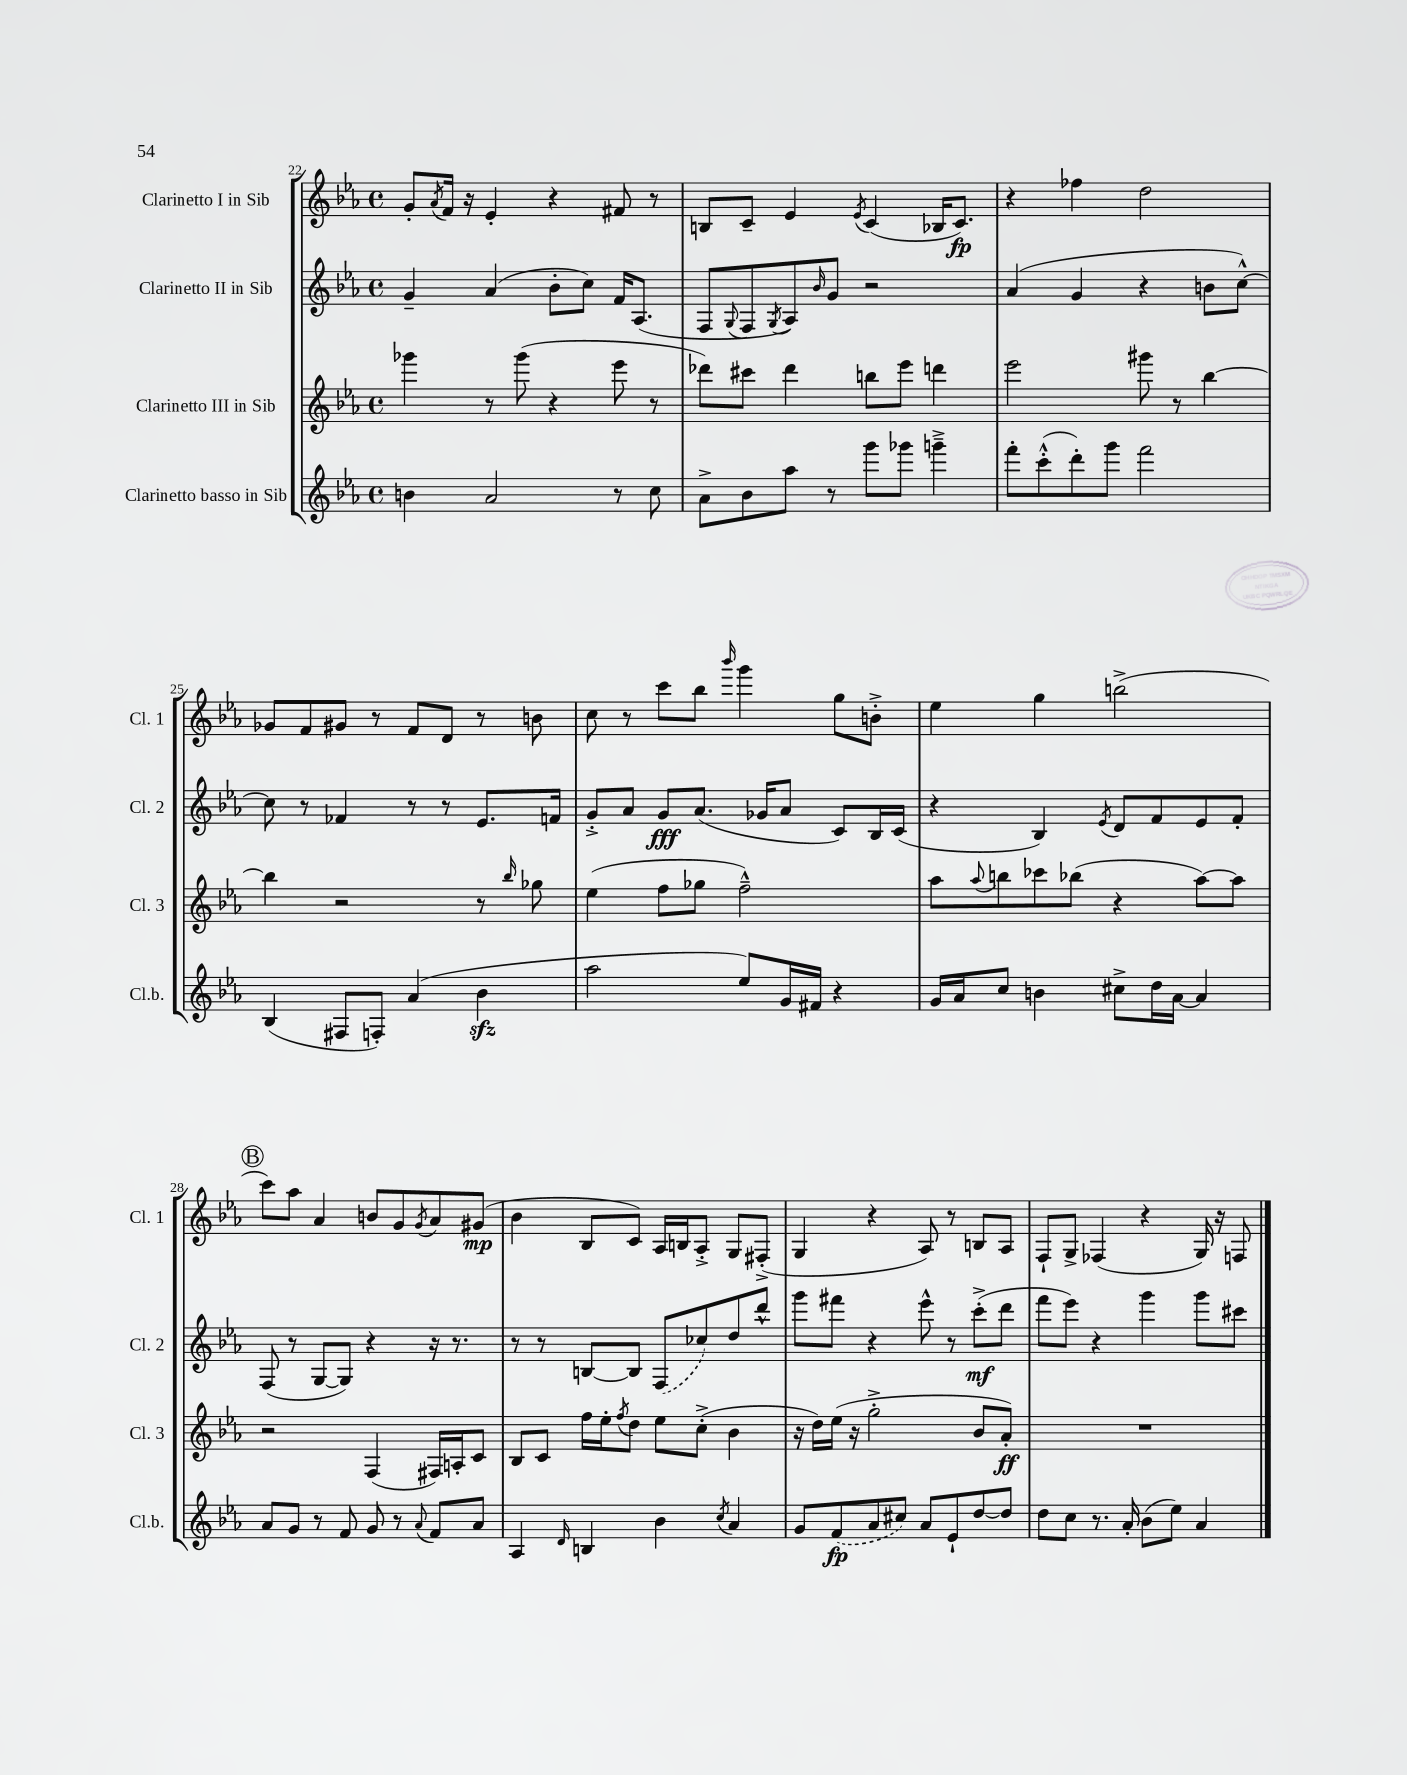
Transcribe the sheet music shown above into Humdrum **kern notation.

**kern	**kern	**kern	**kern
*staff4	*staff3	*staff2	*staff1
*clefG2	*clefG2	*clefG2	*clefG2
*k[b-e-a-]	*k[b-e-a-]	*k[b-e-a-]	*k[b-e-a-]
*M4/4	*M4/4	*M4/4	*M4/4
*met(c)	*met(c)	*met(c)	*met(c)
4b	4ggg-	4g~	8g'
.	.	.	8qa-
.	.	.	16f
.	.	.	16r
2a-	8r	(4a-	4e-'
.	(8ggg-	.	.
.	4r	8b-'	4r
.	.	8cc)	.
8r	8eee-	16f	8f#
.	.	(8.A-	.
8cc	8r	.	8r
=	=	=	=
8a-^	8ddd-)	8F	8B
.	.	8qqG	.
8b-	8ccc#	8F	8c~
.	.	8qG	.
8aa-	4ddd-	8A-)	4e-
.	.	16qqb-	.
8r	.	8g	.
.	.	.	8qe-
8ggg	8bb	2r	(4c
8ggg-	8eee-	.	.
4ggg~^	4ddd	.	16B-
.	.	.	8.c)
=	=	=	=
8fff'	2eee-	(4a-	4r
(8ccc'^^	.	.	.
8ddd')	.	4g	4ff-
8ggg	.	.	.
2fff	8ggg#	4r	2dd
.	8r	.	.
.	[4bb-	8b	.
.	.	[8cc^^)	.
=	=	=	=
(4B-	4bb-]	8cc]	8g-
.	.	8r	8f
8F#	2r	4f-	8g#
8F')	.	.	8r
(4a-	.	8r	8f
.	.	8r	8d
4b-	8r	8.e-	8r
.	16qqbb-	.	.
.	8gg-	.	8b
.	.	16f	.
=	=	=	=
2aa-	(4ee-	8g'^	8cc
.	.	8a-	8r
.	8ff	8g	8ccc
.	8gg-	(8.a-	8bb-
.	.	.	16qqbbb-
8ee-)	2ff~^^)	.	4ggg
.	.	16g-	.
16g	.	8a-	.
16f#	.	.	.
4r	.	8c)	8gg
.	.	16B-	8b'^
.	.	(16c	.
=	=	=	=
16g	8aa-	4r	4ee-
16a-	.	.	.
.	8qqaa-	.	.
8cc	8bb	.	.
4b	8ccc-	4B-)	4gg
.	(8bb-	.	.
.	.	8qe-	.
8cc#^	4r	8d	(2bb^
16dd	.	8f	.
[16a-	.	.	.
4a-]	[8aa-)	8e-	.
.	8aa-]	8f'	.
=	=	=	=
8a-	2r	(8F	8ccc)
8g	.	8r	8aa-
8r	.	[8G	4a-
8f	.	8G])	.
8g	(4F	4r	8b
8r	.	.	8g
8qqa-	.	.	8qg
8f	16F#)	16r	8a-
.	16A'	8.r	.
8a-	8c	.	(8g#
=	=	=	=
4A-	8B-	8r	4b-
.	8c	8r	.
16qqd	.	.	.
4B	16ff	[8B	8B-
.	16ee-'	.	.
.	8qff	.	.
.	8dd	8B]	8c)
4b-	8ee-	(8F	16A-
.	.	.	16B
.	(8cc'^	8cc-)	8A-'^
8qcc	.	.	.
4a-	4b-	8dd	8G
.	.	8ddd^^	(8F#'^
=	=	=	=
8g	16r	8ggg	4G
.	16dd)	.	.
(8f	(16ee-	8fff#	.
.	16r	.	.
8a-	2gg'^	4r	4r
8cc#)	.	.	.
8a-	.	8eee-^^	8A-)
8e-`	.	8r	8r
[8dd	8b-	(8ccc'^	8B
8dd]	8a-')	8ddd	8A-
=	=	=	=
8dd	1r	8fff	8F`
8cc	.	8eee-)	8G^
8.r	.	4r	(4F-
16a-'	.	.	.
(8b-	.	4ggg	4r
8ee-)	.	.	.
4a-	.	8ggg	16G)
.	.	.	16r
.	.	8ccc#	8F
==	==	==	==
*-	*-	*-	*-
